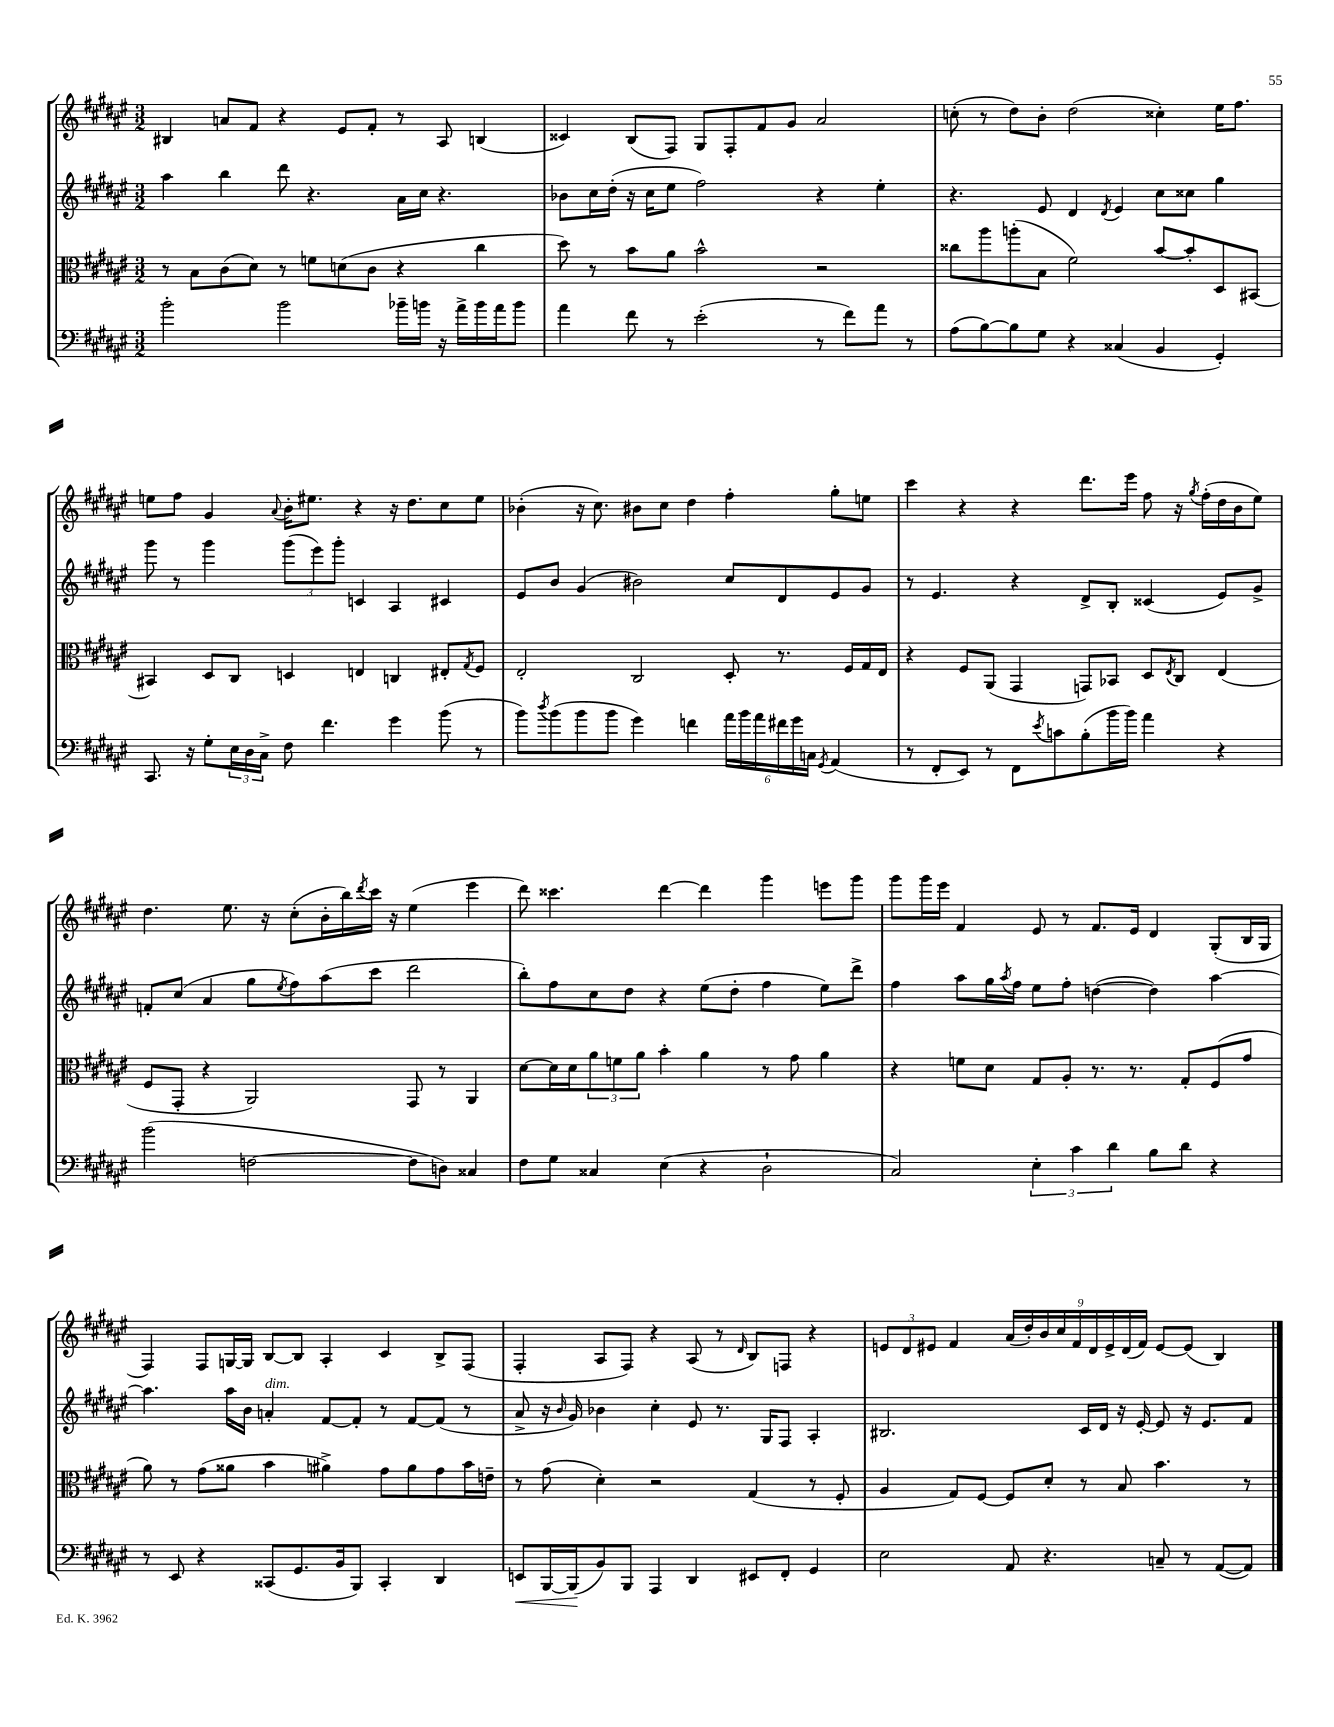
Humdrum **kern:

**kern	**kern	**kern	**kern
*staff4	*staff3	*staff2	*staff1
*clefF4	*clefC3	*clefG2	*clefG2
*k[f#c#g#d#a#e#]	*k[f#c#g#d#a#e#]	*k[f#c#g#d#a#e#]	*k[f#c#g#d#a#e#]
*M3/2	*M3/2	*M3/2	*M3/2
2b'	8r	4aa#	4B#
.	8B	.	.
.	(8c#	4bb	8a
.	8d#)	.	8f#
2b	8r	8ddd#	4r
.	8f	4.r	.
.	(8d	.	8e#
.	8c#	.	8f#'
16b-~	4r	16a#	8r
16b	.	16cc#	.
16r	.	4.r	8A#
16a#^	.	.	.
16b	4cc#	.	(4B
16a#	.	.	.
8b	.	.	.
=	=	=	=
4a#	8dd#)	8b-	4c##)
.	8r	16cc#	.
.	.	(16dd#'	.
8f#	8b	16r	(8B
.	.	16cc#	.
8r	8a#	8ee#	8F#)
(2e#'	2b^^	2ff#)	8G#
.	.	.	8F#'
.	.	.	8f#
.	.	.	8g#
8r	2r	4r	2a#
8f#)	.	.	.
8a#	.	4ee#'	.
8r	.	.	.
=	=	=	=
(8A#	8cc##	4.r	(8cc'
[8B)	8aa#	.	8r
8B]	(8aa'	.	8dd#)
8G#	8B	8e#	8b'
4r	2f#)	4d#	(2dd#
.	.	8qd#	.
(4C##	.	4e#	.
4BB	[8b	8cc#	4cc##')
.	8b']	8cc##	.
4GG#')	8D#	4gg#	16ee#
.	.	.	8.ff#
.	[8BB#	.	.
=	=	=	=
8.CC#	4BB#]	8ggg#	8ee
.	.	8r	8ff#
16r	.	.	.
8G#'	8D#	4ggg#	4g#
24E#	8C#	.	.
24D#	.	.	.
24C#^	.	.	.
.	.	.	8qqa#
8F#	4D	(12ggg#	16b'
.	.	.	8.ee#
.	.	12eee#)	.
4.f#	.	.	.
.	.	12ggg#'	.
.	4E	4c	4r
4g#	4C	4A#	16r
.	.	.	8.dd#
(8b	8E#'	4c#	8cc#
.	8qG#	.	.
8r	8F#	.	8ee#
=	=	=	=
8b)	2E#'	8e#	(4b-'
8qdd#	.	.	.
(8b	.	8b	.
8b	.	(4g#	16r
.	.	.	8.cc#)
8b	.	.	.
4g#)	2C#	2b#)	8b#
.	.	.	8cc#
4f	.	.	4dd#
24a#	8D#'	8cc#	4ff#'
24b	.	.	.
24a#	.	.	.
24f#	8.r	8d#	.
24g#	.	.	.
24C	.	.	.
8qGG#	.	.	.
(4AA#	.	8e#	8gg#'
.	16F#	.	.
.	16G#	8g#	8ee
.	16E#	.	.
=	=	=	=
8r	4r	8r	4ccc#
8FF#'	.	4.e#	.
8EE#)	8F#	.	4r
8r	(8AA#	.	.
8FF#	4GG#	4r	4r
8qe#	.	.	.
8c	.	.	.
(8B'	8GG)	8d#^	8.ddd#
16b	8BB-	8B'	.
16b)	.	.	16eee#
4a#	8D#	(4c##	8ff#
.	8qE#	.	.
.	8C#	.	16r
.	.	.	8qgg#
.	.	.	(16ff#'
4r	(4E#	8e#)	16dd#
.	.	.	16b
.	.	8g#^	8ee#)
=	=	=	=
(2b	8F#	8f'	4.dd#
.	8GG#'	(8cc#	.
.	4r	4a#	.
.	.	.	8.ee#
[2F	2AA#)	8gg#	.
.	.	.	16r
.	.	8qee#	.
.	.	8ff#)	(8cc#'
.	.	(8aa#	16b'
.	.	.	16bb)
.	.	.	8qddd#
.	.	8ccc#	16ccc#
.	.	.	16r
8F]	8GG#	2ddd#	(4ee#
8D)	8r	.	.
4C##	4AA#	.	4eee#
=	=	=	=
8F#	[8d#	8bb')	8ddd#)
8G#	16d#]	8ff#	4.ccc##
.	16d#	.	.
4C##	12a#	8cc#	.
.	12f	.	.
.	.	8dd#	.
.	12a#	.	.
(4E#	4b'	4r	[4ddd#
4r	4a#	(8ee#	4ddd#]
.	.	8dd#'	.
2D#`	8r	4ff#	4ggg#
.	8g#	.	.
.	4a#	8ee#)	8eee
.	.	8ddd#^	8ggg#
=	=	=	=
2C#)	4r	4ff#	8ggg#
.	.	.	16ggg#
.	.	.	16eee#
.	8f	8aa#	4f#
.	8d#	16gg#	.
.	.	8qaa#	.
.	.	16ff#	.
6E#'	8G#	8ee#	8e#
.	8A#'	8ff#'	8r
6c#	.	.	.
.	8.r	([4dd	8.f#
6d#	.	.	.
.	8.r	.	16e#
8B	.	4dd])	4d#
8d#	8G#'	.	.
4r	(8F#	[4aa#	(8G#'
.	8g#	.	16B
.	.	.	16G#
=	=	=	=
8r	8a#)	4.aa#]	4F#)
8EE#	8r	.	.
4r	(8g#	.	8F#
.	8a##	16aa#	[16G
.	.	16b	16G]
(8CC##	4b	4a'	[8B
8.GG#	.	.	8B]
.	4a#^)	[8f#	4A#'
16BB	.	.	.
8BBB)	.	8f#']	.
4CC##'	8g#	8r	4c#
.	8a#	[8f#	.
4DD#	8g#	(8f#]	8B^
.	16b	8r	(8F#
.	16e~	.	.
=	=	=	=
8EE	8r	8a#^	4F#'
[16BBB	(8g#	16r	.
.	.	16qqb	.
(16BBB]	.	16g#)	.
8BB)	4d#')	4b-	8A#
8BBB	.	.	8F#)
4AAA#	2r	4cc#'	4r
4DD#	.	8e#	(8A#
.	.	8.r	8r
.	.	.	16qqd#
8EE#	(4G#	.	8B)
.	.	16G#	.
8FF#'	.	8F#	8F
4GG#	8r	4A#'	4r
.	8F#'	.	.
=	=	=	=
2E#	4A#	2.B#	12e
.	.	.	12d#
.	.	.	12e#
.	8G#)	.	4f#
.	[8F#	.	.
8AA#	8F#]	.	(18a#
.	.	.	18dd#')
.	.	.	18b
4.r	8d#'	.	.
.	.	.	18cc#
.	.	.	18f#
.	8r	16c#	.
.	.	.	18d#
.	.	16d#	.
.	.	.	18e#^
.	8B	16r	.
.	.	.	(18d#
.	.	[16e#'	.
.	.	.	18f#)
8C~	4.b	8e#]	[8e#
8r	.	16r	(8e#]
.	.	8.e#	.
([8AA#	.	.	4B)
8AA#])	8r	8f#	.
==	==	==	==
*-	*-	*-	*-
